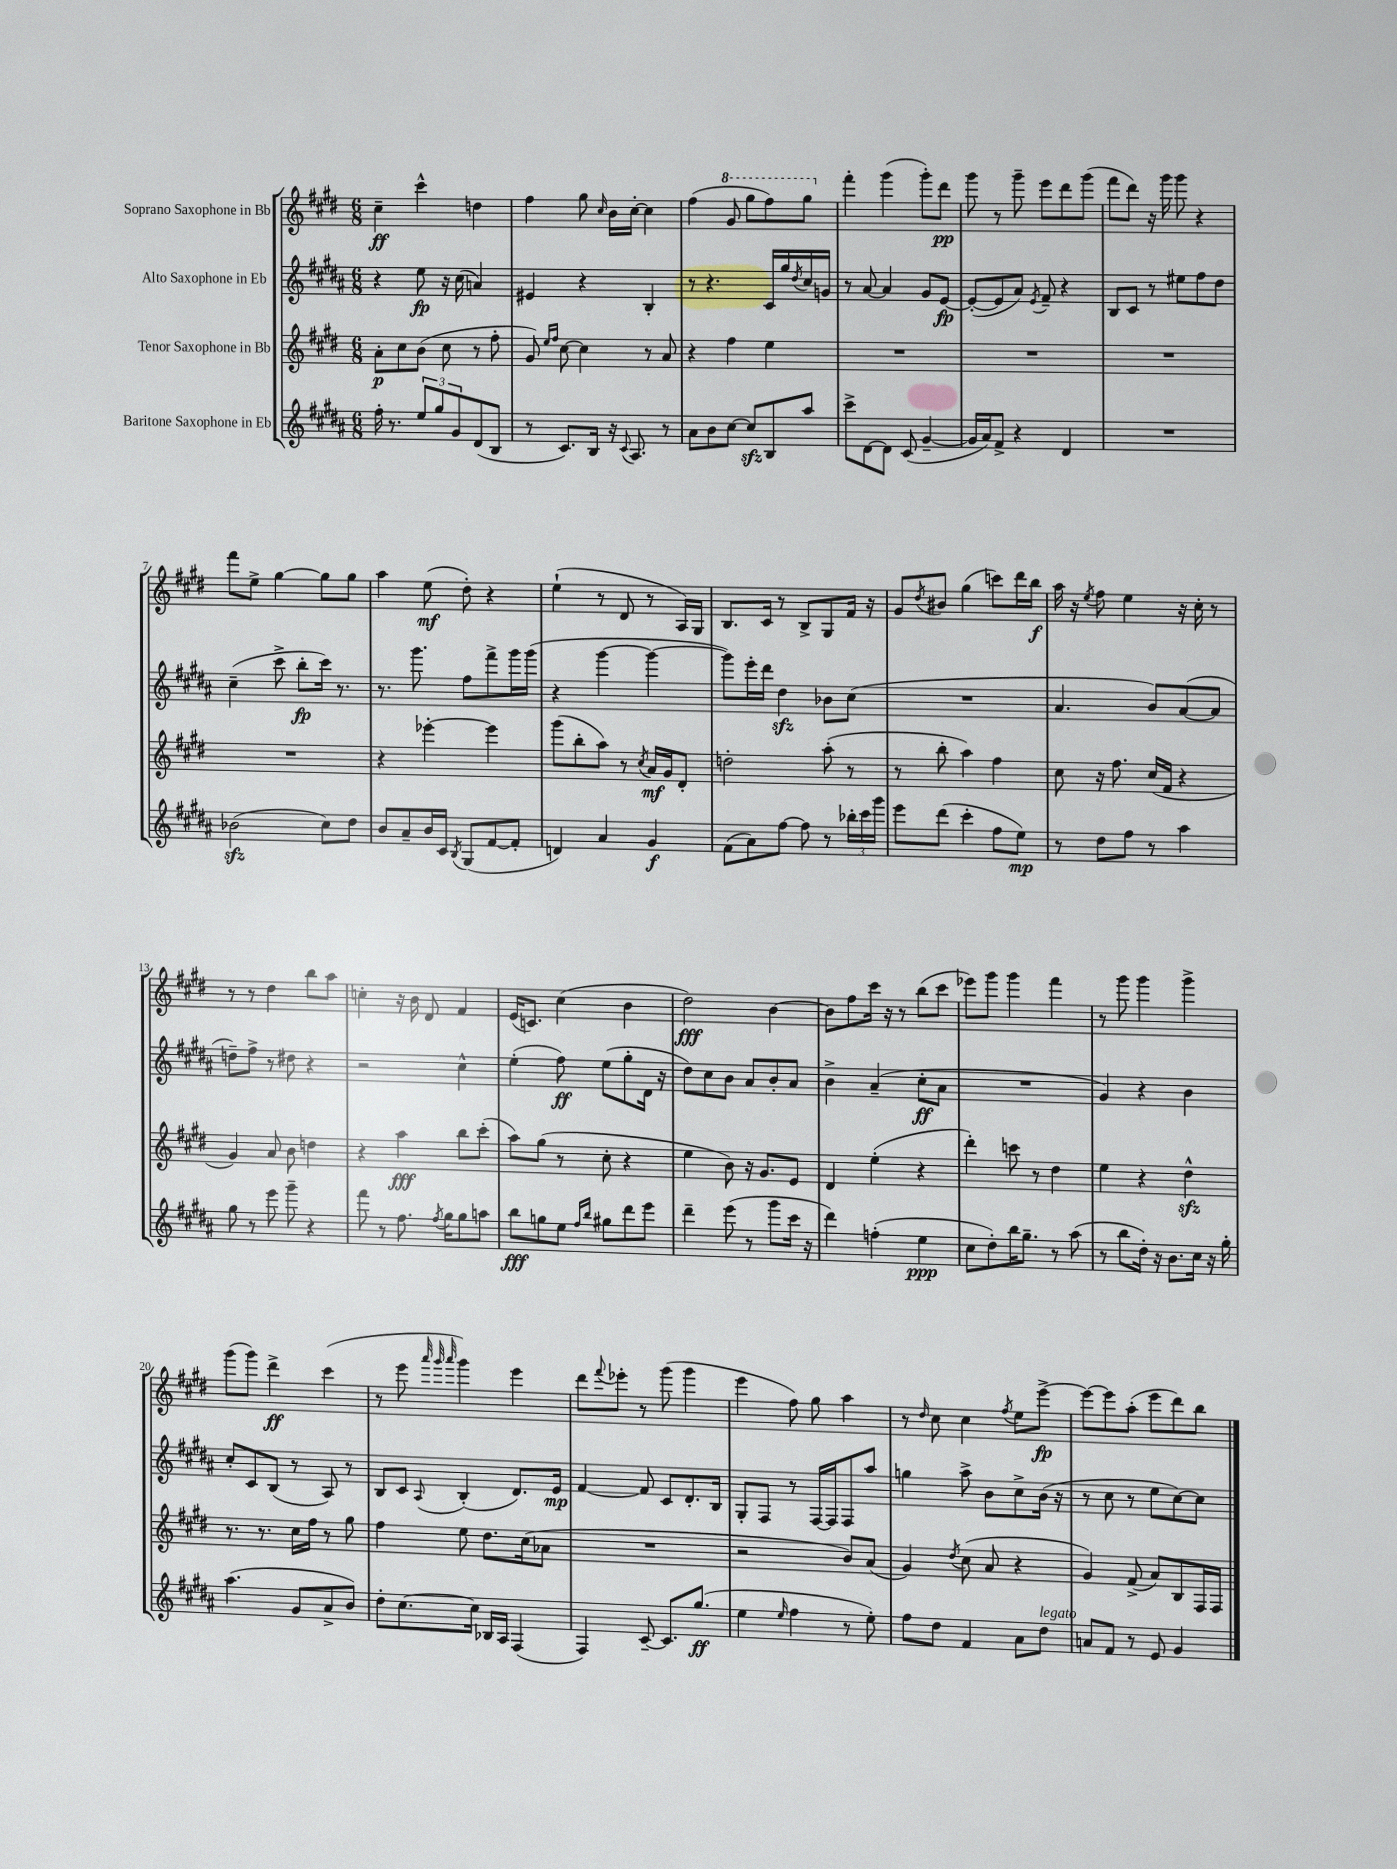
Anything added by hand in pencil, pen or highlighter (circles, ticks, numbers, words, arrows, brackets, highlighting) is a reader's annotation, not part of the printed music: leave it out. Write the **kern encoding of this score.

**kern	**dynam	**kern	**dynam	**kern	**dynam	**kern	**dynam
*part4	*part4	*part3	*part3	*part2	*part2	*part1	*part1
*staff4	*staff4	*staff3	*staff3	*staff2	*staff2	*staff1	*staff1
*I"Baritone Saxophone in Eb	*	*I"Tenor Saxophone in Bb	*	*I"Alto Saxophone in Eb	*	*I"Soprano Saxophone in Bb	*
*clefG2	*	*clefG2	*	*clefG2	*	*clefG2	*
*k[f#c#g#d#a#]	*	*k[f#c#g#d#]	*	*k[f#c#g#d#a#]	*	*k[f#c#g#d#]	*
*M6/8	*	*M6/8	*	*M6/8	*	*M6/8	*
=1	=1	=1	=1	=1	=1	=1	=1
16ff#'\	.	8a'\L	p	4r	.	4cc#~\	ff
8.r	.	.	.	.	.	.	.
.	.	8cc#\	.	.	.	.	.
12ee/L	.	(8b\J	.	8ee\	fp	4ccc#^^\	.
12gg#/	.	.	.	.	.	.	.
.	.	8cc#\	.	16r	.	.	.
12g#/	.	.	.	.	.	.	.
.	.	.	.	(16cc#\	.	.	.
(8d#/	.	8r	.	4an/)	.	4ddn\	.
8B/J	.	8ff#'\	.	.	.	.	.
=2	=2	=2	=2	=2	=2	=2	=2
8r	.	8g#/)	.	4e#X/	.	4ff#\	.
.	.	16qqee/LL	.	.	.	.	.
.	.	16qqff#/JJ	.	.	.	.	.
8.c#/L)	.	[8cc#\	.	.	.	.	.
.	.	4cc#\]	.	4r	.	8gg#\	.
16B/Jk	.	.	.	.	.	.	.
.	.	.	.	.	.	16qqcc#/	.
16r	.	.	.	.	.	16b\LL	.
8qqc#/	.	.	.	.	.	.	.
8.A#/	.	.	.	.	.	[16cc#'\JJ	.
.	.	8r	.	4B'/	.	4cc#\]	.
8r	.	8a/	.	.	.	.	.
=3	=3	=3	=3	=3	=3	=3	=3
8a#\L	.	4r	.	8r	.	(4ff#\	.
8b\	.	.	.	4.r	.	.	.
*	*	*	*	*	*	*8va	*
[8cc#\J	.	4ff#\	.	.	.	8gg#/	.
8cc#zz/L]	.	.	.	.	.	8ggg#\L	.
8B/	.	4ee\	.	16c#/LL	.	8fff#\)	.
.	.	.	.	16gg#/	.	.	.
.	.	.	.	8qdd#/	.	.	.
8aa#/J	.	.	.	16cc#/	.	8ggg#\J	.
.	.	.	.	16gn/JJ	.	.	.
=4	=4	=4	=4	=4	=4	=4	=4
*	*	*	*	*	*	*X8va	*
8ccc#^\L	.	2.r	.	8r	.	4fff#'\	.
[8d#\	.	.	.	[8a#/	.	.	.
8d#\J]	.	.	.	4a#/]	.	(4ggg#\	.
(8c#/	.	.	.	.	.	.	.
[4g#~/	.	.	.	8g#/L	.	8ggg#'\L)	.
.	.	.	.	[8e/J	fp	8ddd#\J	pp
=5	=5	=5	=5	=5	=5	=5	=5
16g#/LL]	.	2.r	.	(8e'/L_	.	8ggg#\	.
16a#/J)	.	.	.	.	.	.	.
8f#^/J	.	.	.	8e/]	.	8r	.
4r	.	.	.	8a#/J)	.	8ggg#~\	.
.	.	.	.	8qe/	.	.	.
.	.	.	.	8f#~/	.	8eee\L	.
4d#/	.	.	.	4r	.	8ddd#\	.
.	.	.	.	.	.	(8ggg#\J	.
=6	=6	=6	=6	=6	=6	=6	=6
2.r	.	2.r	.	8B/L	.	8fff#\L	.
.	.	.	.	8c#/J	.	8ddd#\J)	.
.	.	.	.	8r	.	16r	.
.	.	.	.	.	.	16ggg#\	.
.	.	.	.	8ee#X\L	.	8ggg#\	.
.	.	.	.	8ff#\	.	4r	.
.	.	.	.	8dd#\J	.	.	.
!!LO:LB:g=z
=7	=7	=7	=7	=7	=7	=7	=7
(2b-Xzz\	.	2.r	.	(4cc#~\	.	8fff#\L	.
.	.	.	.	.	.	8ee^\J	.
.	.	.	.	8ccc#^\	.	[4gg#\	.
.	.	.	.	8bb'\L	fp	.	.
8cc#\L)	.	.	.	16ccc#\Jk)	.	8gg#\L]	.
.	.	.	.	8.r	.	.	.
8dd#\J	.	.	.	.	.	8gg#\J	.
=8	=8	=8	=8	=8	=8	=8	=8
8b/L	.	4r	.	8.r	.	4aa\	.
8a#~/	.	.	.	.	.	.	.
.	.	.	.	8.ggg#\	.	.	.
16b/L	.	[4eee-X'\	.	.	.	(8ee\	mf
16c#/JJ	.	.	.	.	.	.	.
8qB/	.	.	.	.	.	.	.
(8G#/L	.	.	.	8ff#\L	.	8dd#'\)	.
[8f#/	.	4eee-\]	.	8fff#^\	.	4r	.
8f#'/J]	.	.	.	16ggg#\L	.	.	.
.	.	.	.	(16ggg#\JJ	.	.	.
=9	=9	=9	=9	=9	=9	=9	=9
4dn/)	.	(8ggg#\L	.	4r	.	(4ee`\	.
.	.	8bb'\	.	.	.	.	.
4a#/	.	8aa\J)	.	[4ggg#\	.	8r	.
.	.	8r	.	.	.	8d#/	.
.	.	8qcc#/	.	.	.	.	.
4g#/	f	16a/LL	mf	4ggg#\_	.	8r	.
.	.	16g#/J	.	.	.	.	.
.	.	8d#'/J	.	.	.	16A/LL)	.
.	.	.	.	.	.	16G#/JJ	.
=10	=10	=10	=10	=10	=10	=10	=10
(8f#\L	.	2ddn'\	.	8ggg#\L])	.	8.B/L	.
8a#\)	.	.	.	16eee'\L	.	.	.
.	.	.	.	16ddd#\JJ	.	16c#/Jk	.
[8ff#\J	.	.	.	4dd#zz\	.	8r	.
8ff#\]	.	.	.	.	.	8B^/L	.
8r	.	(8aa'\	.	8b-X\L	.	8G#/	.
24bb-X'\LL	.	8r	.	(8cc#\J	.	16f#/Jk	.
24ccc#\	.	.	.	.	.	.	.
.	.	.	.	.	.	16r	.
24ggg#\JJ	.	.	.	.	.	.	.
=11	=11	=11	=11	=11	=11	=11	=11
8eee\L	.	8r	.	2.r	.	8g#/L	.
.	.	.	.	.	.	8qdd#/	.
(8ddd#\J	.	8bb'\	.	.	.	8b#X/J	.
4ccc#'\	.	4aa\)	.	.	.	(4gg#\	.
8ff#\L	.	4ff#\	.	.	.	8cccn\L)	.
8ee\J)	mp	.	.	.	.	16ddd#\L	.
.	.	.	.	.	.	16bb\JJ	f
=12	=12	=12	=12	=12	=12	=12	=12
8r	.	8cc#\	.	4.a#/	.	16aa\	.
.	.	.	.	.	.	16r	.
.	.	.	.	.	.	8qee/	.
8dd#\L	.	16r	.	.	.	8ff#\	.
.	.	8.ff#\	.	.	.	.	.
8ff#\J	.	.	.	.	.	4ee\	.
8r	.	(16cc#/LL	.	8b/L)	.	.	.
.	.	16f#/JJ	.	.	.	.	.
4aa#\	.	4r	.	([8a#/	.	16r	.
.	.	.	.	.	.	16cc#'\	.
.	.	.	.	8a#/J]	.	8r	.
!!LO:LB:g=z
=13	=13	=13	=13	=13	=13	=13	=13
8gg#\	.	4g#/)	.	8ddn~\L)	.	8r	.
8r	.	.	.	8ff#^\J	.	8r	.
8eee\	.	8a/	.	8r	.	4dd#\	.
8ggg#~\	.	8b\	.	8dd#X\	.	.	.
4r	.	4ddn\	.	4r	.	8bb\L	.
.	.	.	.	.	.	8aa\J	.
=14	=14	=14	=14	=14	=14	=14	=14
8fff#\	.	4r	.	2r	.	4ccn'\	.
8r	.	.	.	.	.	.	.
8.ff#\	.	4aa\	fff	.	.	16r	.
.	.	.	.	.	.	16b\	.
.	.	.	.	.	.	8d#/	.
8qff#/	.	.	.	.	.	.	.
16gg#\KL	.	.	.	.	.	.	.
8gg#\	.	8bb\L	.	4cc#^^\	.	4f#/	.
8aan\J	.	(8ccc#'\J	.	.	.	.	.
=15	=15	=15	=15	=15	=15	=15	=15
8bb\L	fff	8aa\L)	.	(4ee'\	.	(16e/KL	.
.	.	.	.	.	.	8.cn/J)	.
8ggn\	.	(8gg#\J	.	.	.	.	.
8ee\J	.	8r	.	8ff#\)	ff	(4cc#\	.
16qqff#/LL	.	.	.	.	.	.	.
16qqbb/JJ	.	.	.	.	.	.	.
8gg#X\L	.	8cc#'\	.	(8ee\L	.	.	.
8ddd#\	.	4r	.	8gg#'\	.	4b\	.
8eee\J	.	.	.	16d#\Jk	.	.	.
.	.	.	.	16r	.	.	.
=16	=16	=16	=16	=16	=16	=16	=16
4ddd#~\	.	4ee\	.	8dd#\L)	.	2dd#\)	fff
.	.	.	.	8cc#\	.	.	.
(8eee\	.	8b\)	.	8b\J	.	.	.
8r	.	16r	.	8a#/L	.	.	.
.	.	8.g#/L	.	.	.	.	.
8ggg#\L	.	.	.	8b'/	.	[4b\	.
16ccc#\Jk	.	8e/J	.	8a#/J	.	.	.
16r	.	.	.	.	.	.	.
=17	=17	=17	=17	=17	=17	=17	=17
4ddd#\)	.	4d#/	.	4b^\	.	8b\L]	.
.	.	.	.	.	.	8ff#\	.
(4ffn'\	.	(4ee'\	.	(4a#~/	.	16ccc#\Jk	.
.	.	.	.	.	.	16r	.
.	.	.	.	.	.	8r	.
4ee\	ppp	4r	.	8cc#'\L	ff	(8bb\L	.
.	.	.	.	8a#\J	.	8ccc#\J	.
=18	=18	=18	=18	=18	=18	=18	=18
8cc#\L	.	4ddd#'\)	.	2.r	.	8eee-X\L)	.
8dd#'\)	.	.	.	.	.	8ggg#\J	.
16bb\K	.	8cccn\	.	.	.	4ggg#\	.
8.gg#~\J	.	.	.	.	.	.	.
.	.	8r	.	.	.	.	.
8r	.	4dd#\	.	.	.	4fff#\	.
(8aa#\	.	.	.	.	.	.	.
=19	=19	=19	=19	=19	=19	=19	=19
8r	.	4ee\	.	4g#/)	.	8r	.
8bb\L	.	.	.	.	.	8ggg#\	.
16dd#'\Jk)	.	4r	.	4r	.	4ggg#\	.
16r	.	.	.	.	.	.	.
8.b\L	.	.	.	.	.	.	.
.	.	4dd#zz^^\	.	4b\	.	4ggg#^\	.
16cc#\Jk	.	.	.	.	.	.	.
16r	.	.	.	.	.	.	.
16gg#'\	.	.	.	.	.	.	.
!!LO:LB:g=z
=20	=20	=20	=20	=20	=20	=20	=20
(4.aa#\	.	8.r	.	8cc#'/L	.	(8ggg#\L	.
.	.	.	.	8c#/	.	8ggg#\J)	.
.	.	8.r	.	.	.	.	.
.	.	.	.	(8B/J	.	4ddd#^\	ff
8g#/L	.	16cc#\LL	.	8r	.	.	.
.	.	16ff#\JJ	.	.	.	.	.
8a#^/	.	8r	.	8A#/)	.	(4ccc#\	.
8b/J)	.	8gg#\	.	8r	.	.	.
=21	=21	=21	=21	=21	=21	=21	=21
8dd#'\L	.	4ff#\	.	8B/L	.	8r	.
[8.cc#\	.	.	.	8c#/J	.	8eee\	.
.	.	.	.	.	.	32qqaaa/	.
.	.	.	.	.	.	32qqggg#/	.
.	.	.	.	8qqA#/	.	32qqaaa/	.
.	.	8ee\	.	(4B'/	.	4ggg#\)	.
16cc#\Jk]	.	.	.	.	.	.	.
16B-X/LL	.	8.dd#\L	.	.	.	.	.
16A#/JJ	.	.	.	.	.	.	.
(4F#/	.	.	.	8.d#/L)	.	4eee\	.
.	.	(16cc#\k	.	.	.	.	.
.	.	8a-X\J	.	.	.	.	.
.	.	.	.	16e/Jk	mp	.	.
=22	=22	=22	=22	=22	=22	=22	=22
4F#/)	.	2.r	.	[4f#/	.	8ddd#\L	.
.	.	.	.	.	.	8qqfff#/	.
.	.	.	.	.	.	8eee-X'\J	.
[8c#~/	.	.	.	8f#/]	.	8r	.
8.c#/L]	.	.	.	8c#/L	.	(8ggg#\	.
.	.	.	.	8.d#'/	.	4ggg#\	.
(8.gg#/J	ff	.	.	.	.	.	.
.	.	.	.	16B/Jk	.	.	.
=23	=23	=23	=23	=23	=23	=23	=23
4ee\	.	2r	.	8G#'/L	.	4eee\	.
.	.	.	.	8F#/J	.	.	.
16qqee/	.	.	.	.	.	.	.
4ff#\	.	.	.	8r	.	8ff#\)	.
.	.	.	.	[16F#/LL	.	8gg#\	.
.	.	.	.	16F#/J]	.	.	.
8r	.	8b/L)	.	8F#/	.	4aa\	.
8ee'\)	.	(8a/J	.	8aa#/J	.	.	.
=24	=24	=24	=24	=24	=24	=24	=24
8ff#\L	.	4g#/)	.	4ggn\	.	8r	.
.	.	.	.	.	.	16qqdd#/	.
8dd#\J	.	.	.	.	.	8cc#\	.
.	.	8qdd#/	.	.	.	.	.
4f#/	.	(8cc#\	.	8aa#^\	.	4cc#\	.
.	.	8a/	.	8b\L	.	.	.
.	.	.	.	.	.	8qff#/	.
8a#\L	.	4r	.	8cc#^\	.	8ee\L	.
!LO:TX:a:i:t=legato	!	!	!	!	!	!	!
8dd#\J	.	.	.	(16b\Jk	.	[8eee^\J	fp
.	.	.	.	16r	.	.	.
=25	=25	=25	=25	=25	=25	=25	=25
8an/L	.	4g#/)	.	8r	.	8eee\L_	.
8f#/J	.	.	.	8cc#\	.	8eee\]	.
8r	.	(8f#^/	.	8r	.	(8aa'\J	.
8e/	.	8a/L)	.	8ee\L	.	8eee\L	.
4g#/	.	8B/	.	[8cc#\)	.	8ddd#\)	.
.	.	16F#/L	.	8cc#\J]	.	8bb\J	.
.	.	16F#/JJ	.	.	.	.	.
==	==	==	==	==	==	==	==
*-	*-	*-	*-	*-	*-	*-	*-
